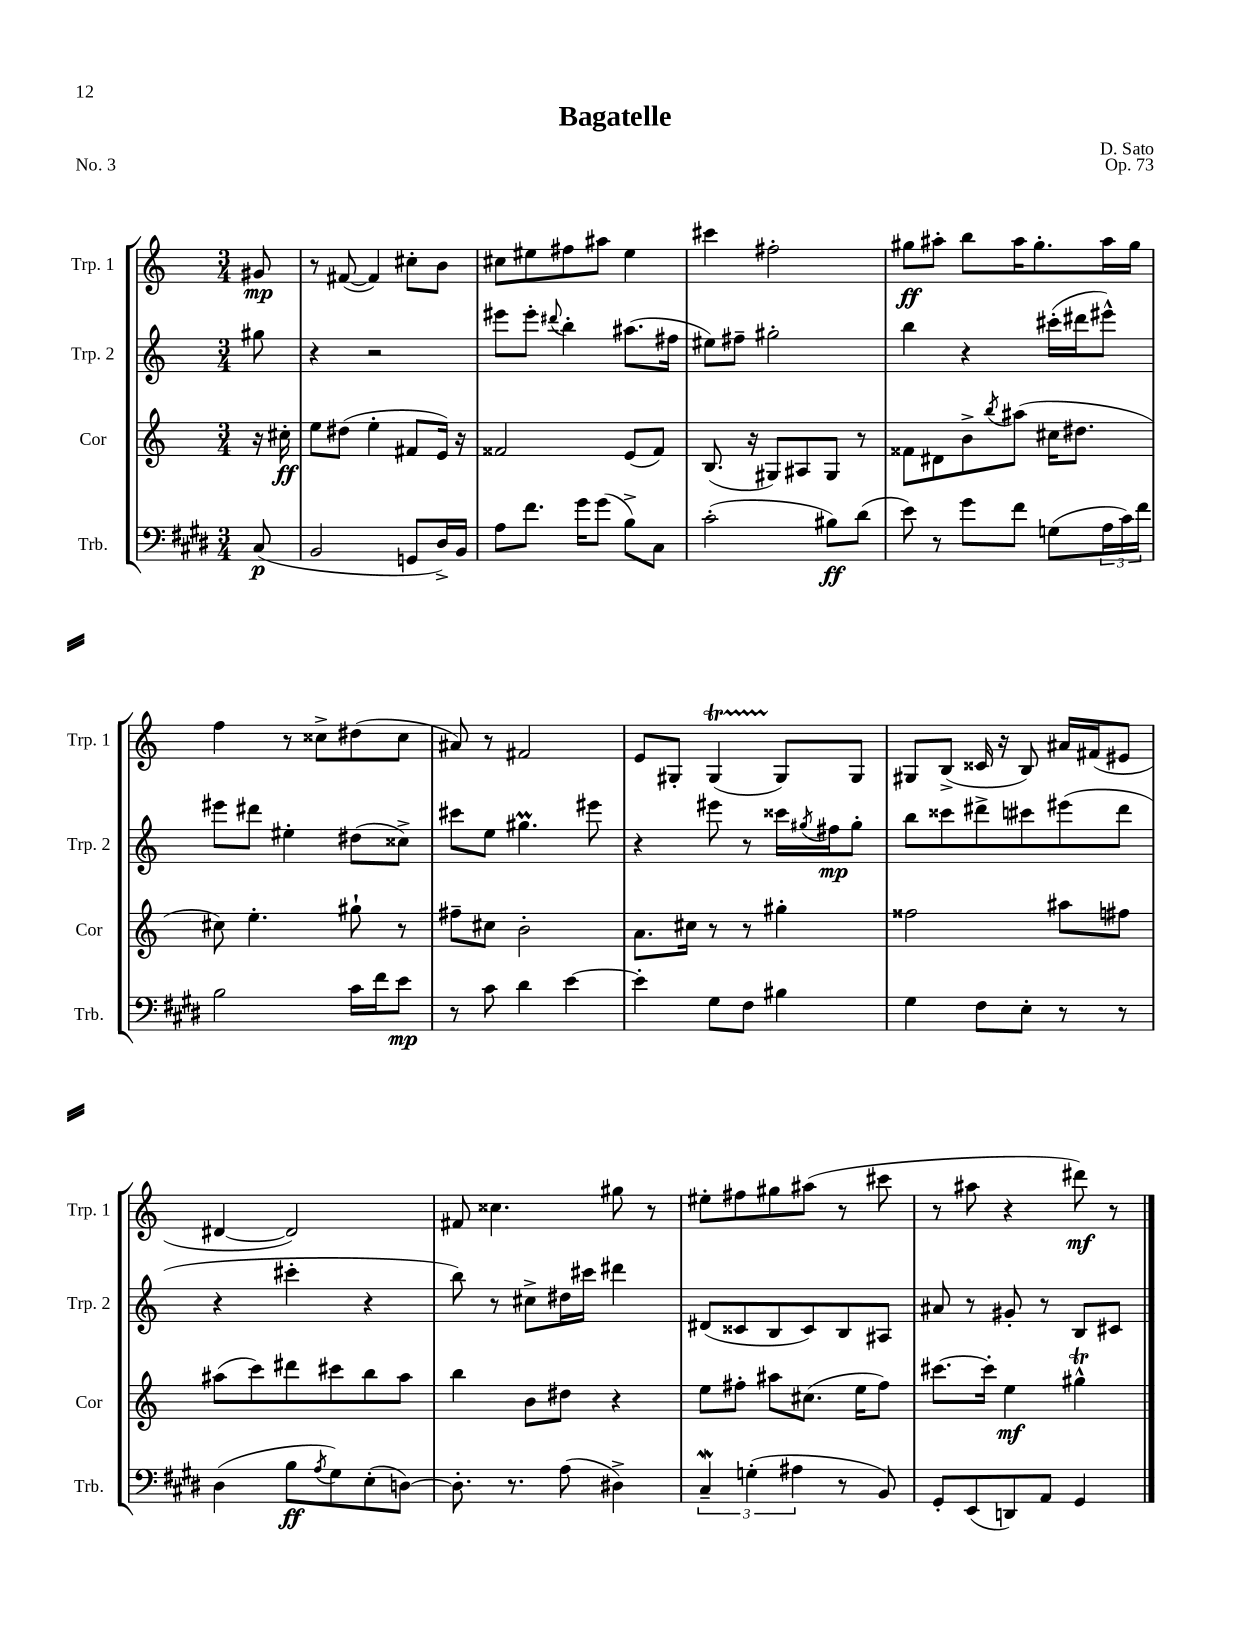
\header { title = "Bagatelle" composer = "D. Sato" opus = "Op. 73" piece = "No. 3" }
<<
\new StaffGroup <<
\new Staff = "s0" \with { instrumentName = "Trp. 1" shortInstrumentName = "Trp. 1" } {
    \clef treble \key c \major \numericTimeSignature \time 3/4 \partial 8
    gis'8\mp |
    r8 fis'8~( fis'4) cis''8-. b'8 |
    cis''8 eis''8 fis''8 ais''8 eis''4 |
    cis'''4 fis''2-. |
    gis''8\ff ais''8-. b''8 ais''16 gis''8.-. ais''16 gis''16 |
    f''4 r8 cisis''8-> dis''8( cisis''8 |
    ais'8) r8 fis'2 |
    e'8 gis8-. gis4\startTrillSpan( gis8\stopTrillSpan) gis8 |
    gis8 b8->( cisis'16 r16 b8) ais'16 fis'16( eis'8 |
    dis'4~ dis'2) |
    fis'8 cisis''4. gis''8 r8 |
    eis''8-. fis''8 gis''8 ais''8( r8 cis'''8 |
    r8 ais''8 r4 dis'''8\mf) r8 \bar "|." |
}
\new Staff = "s1" \with { instrumentName = "Trp. 2" shortInstrumentName = "Trp. 2" } {
    \clef treble \key c \major \numericTimeSignature \time 3/4 \partial 8
    gis''8 |
    r4 r2 |
    eis'''8 eis'''8-. \appoggiatura { dis'''8 } b''4-. ais''8.( fis''16 |
    eis''8) fis''8-- gis''2-. |
    b''4 r4 cis'''16-.( dis'''16 eis'''8-^) |
    eis'''8 dis'''8 eis''4-. dis''8( cisis''8->) |
    cis'''8 e''8 gis''4.\prall eis'''8 |
    r4 eis'''8 r8 cisis'''16 \acciaccatura { gis''8 } fis''16\mp gis''8-. |
    b''8 cisis'''8 dis'''8-> cis'''8 eis'''8( dis'''8 |
    r4 cis'''4-. r4 |
    b''8) r8 cis''8-> dis''16 cis'''16 dis'''4 |
    dis'8( cisis'8 b8 cisis'8) b8 ais8 |
    ais'8 r8 gis'8-. r8 b8 cis'8 \bar "|." |
}
\new Staff = "s2" \with { instrumentName = "Cor" shortInstrumentName = "Cor" } {
    \clef treble \key c \major \numericTimeSignature \time 3/4 \partial 8
    r16 cis''16-.\ff |
    e''8 dis''8( e''4-. fis'8 e'16) r16 |
    fisis'2 e'8( fisis'8) |
    b8.( r16 gis8) ais8 gis8 r8 |
    fisis'8 dis'8 b'8-> \acciaccatura { b''8 } ais''8( cis''16 dis''8. |
    cis''8) e''4.-. gis''8-! r8 |
    fis''8-- cis''8 b'2-. |
    a'8. cis''16 r8 r8 gis''4-. |
    fisis''2 ais''8 fis''8 |
    ais''8( c'''8) dis'''8 cis'''8 b''8 ais''8 |
    b''4 b'8 dis''8 r4 |
    e''8 fis''8-. ais''8 cis''8.( e''16 fis''8) |
    cis'''8.~ cis'''16-. e''4\mf gis''4-^\trill \bar "|." |
}
\new Staff = "s3" \with { instrumentName = "Trb." shortInstrumentName = "Trb." } {
    \clef bass \key e \major \numericTimeSignature \time 3/4 \partial 8
    cis8\p( |
    b,2 g,8 dis16->) b,16 |
    a8 fis'8. gis'16 gis'8( b8->) cis8 |
    cis'2-.( bis8\ff) dis'8( |
    e'8) r8 gis'8 fis'8 g8( \tuplet 3/2 { a16 cis'16) fis'16 } |
    b2 cis'16 fis'16 e'8\mp |
    r8 cis'8 dis'4 e'4~ |
    e'4-. gis8 fis8 bis4 |
    gis4 fis8 e8-. r8 r8 |
    dis4( b8\ff \acciaccatura { a8 } gis8) e8-.( d8~) |
    d8.-. r8. a8( dis4->) |
    \tuplet 3/2 { cis4--\mordent g4-.( ais4 } r8 b,8) |
    gis,8-. e,8( d,8) a,8 gis,4 \bar "|." |
}
>>
>>
\layout { \context { \Score \remove "Bar_number_engraver" } }
